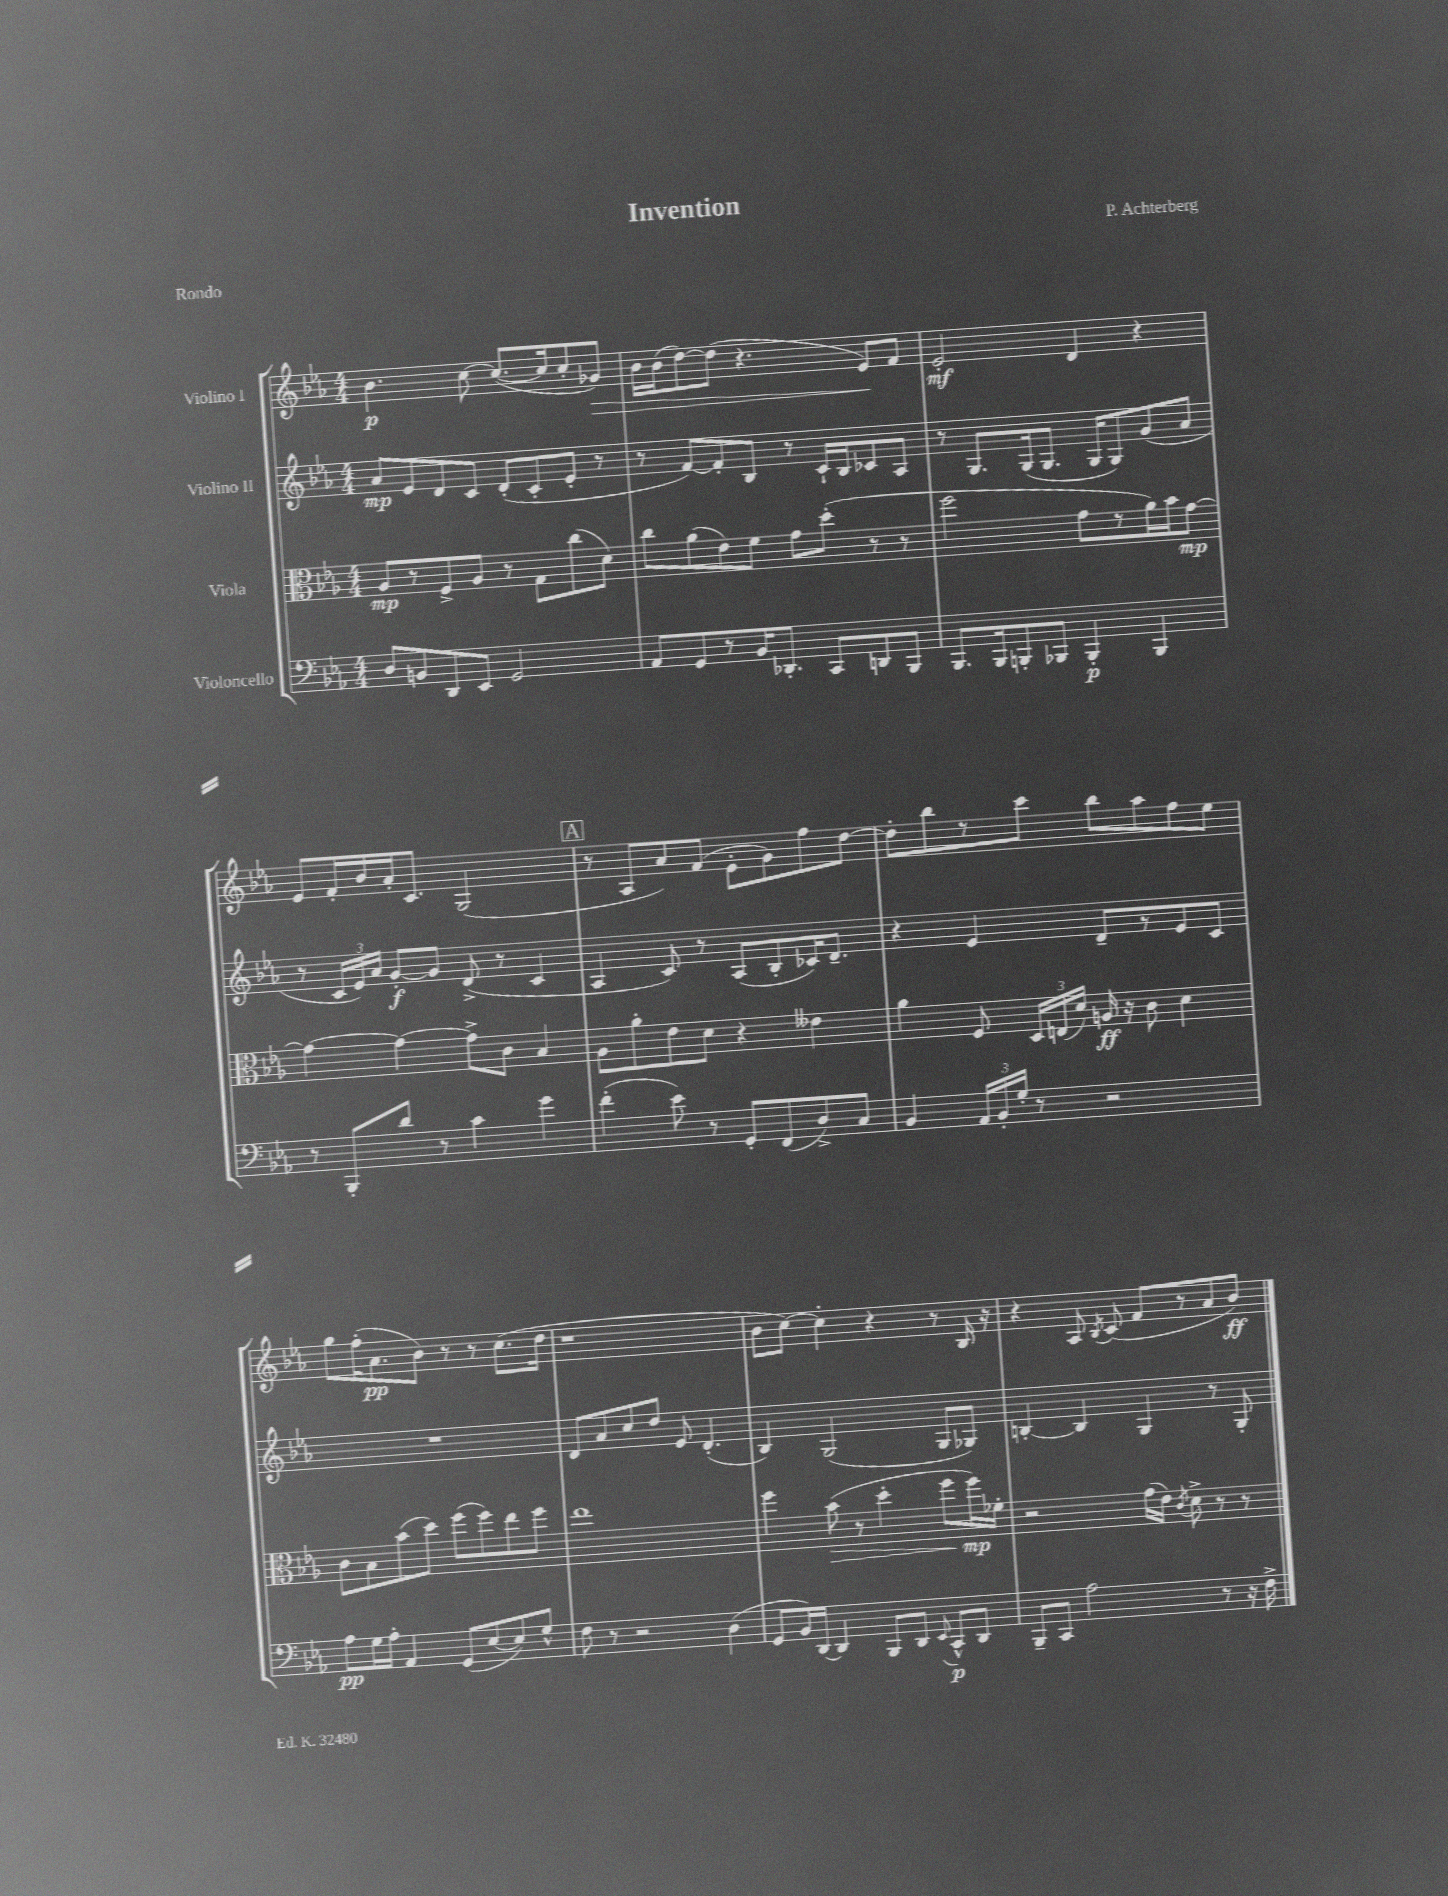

**kern	**kern	**kern	**kern
*staff4	*staff3	*staff2	*staff1
*clefF4	*clefC3	*clefG2	*clefG2
*k[b-e-a-]	*k[b-e-a-]	*k[b-e-a-]	*k[b-e-a-]
*M4/4	*M4/4	*M4/4	*M4/4
8D	8A-	8a-	4.b-
8BB	8r	8e-	.
8DD	8F^	8d	.
8EE-	8A-	8c	[8cc
2GG	8r	(8d'	(8.cc_
.	8G	8c'	.
.	.	.	16cc]
.	(8cc	8e-'	8cc'
.	8d)	8r	8g-)
=	=	=	=
8AA-	8cc	8r	16b-
.	.	.	(16b-
8GG	(8a-	[8f)	[8dd)
8r	8e-)	8f']	(8dd]
16BB-	8f	8B-	4.r
8.DD-'	.	.	.
.	8g	8r	.
8CC	(8dd'	16c`	.
.	.	16B-	.
8DD	8r	8c-	8e-)
8BBB-	8r	8A-	8f
=	=	=	=
8.BBB-	2ff	8r	2e-'
.	.	8.G	.
16BBB-	.	.	.
8BBB'	.	.	.
.	.	(16G	.
8BBB-	.	8.G	.
4BBB-'	8g	.	4d
.	.	16G	.
.	8r	8G)	.
4BBB-	16a-)	(8g	4r
.	16b-	.	.
.	[8g	8a-	.
=	=	=	=
8r	4g_	8r	8e-
8BBB-'	.	24c	16f'
.	.	24e-)	.
.	.	.	16b-
.	.	24a-	.
8d	4g_	[8g'	16a-'
.	.	.	8.c
8r	.	8g]	.
4c	8g^]	(8d^	(2G
.	8c	8r	.
4g	4B-	4c	.
=	=	=	=
(4f'	8A-	4A-	8r
.	8a-'	.	8A-
8e-)	8e-	8c)	8a-)
8r	8d	8r	(8f
8GG'	4r	(8A-	8e-'
(8FF	.	8B-'	8g)
8D^)	4e--	16c-)	8ff
.	.	8.d~	.
8C	.	.	[8dd
=	=	=	=
4BB-	4a-	4r	8dd']
.	.	.	8bb-
24AA-	8F	4e-	8r
24BB-'	.	.	.
24G'	.	.	.
8r	24D	.	8ccc
.	(24E	.	.
.	24d)	.	.
2r	16A	8d~	8bb-
.	16r	.	.
.	8c	8r	8aa-
.	4d	8e-	8ff
.	.	8c	8ee-
=	=	=	=
8A-	8c	1r	8gg
16G	8B-	.	(16ff'
16A-'	.	.	8.a-
4AA-	(8b-	.	.
.	8dd)	.	8b-)
(8GG	(8ff	.	8r
[8E-	8ff)	.	8r
8E-])	8ee-	.	(8.cc
8G^^	8ff	.	.
.	.	.	16dd
=	=	=	=
8F	1ee-	8d	1r
8r	.	8a-	.
2r	.	8cc	.
.	.	8dd	.
.	.	8e-	.
.	.	(4.d'	.
(4D	.	.	.
=	=	=	=
8GG	4ff	4B-)	8b-
16BB-)	.	.	[8cc)
[16DD	.	.	.
4DD]	(8b-	(2G	4cc']
.	8r	.	.
8BBB-	4dd'	.	4r
8DD	.	.	.
8qqEE-	.	.	.
8CC^^	8ff	8G	8r
8DD	16ff)	8G-)	16B-
.	16f-'	.	16r
=	=	=	=
8BBB-~	2r	[4B'	4r
8CC	.	.	.
2A-	.	4B]	8A-
.	.	.	8qB-
.	.	.	(8c
.	(16g	4G	8f
.	16e-)	.	.
.	8qc	.	.
.	8d^	.	8r
8r	8r	8r	8a-
16r	8r	8G'	8b-)
16F^	.	.	.
==	==	==	==
*-	*-	*-	*-
